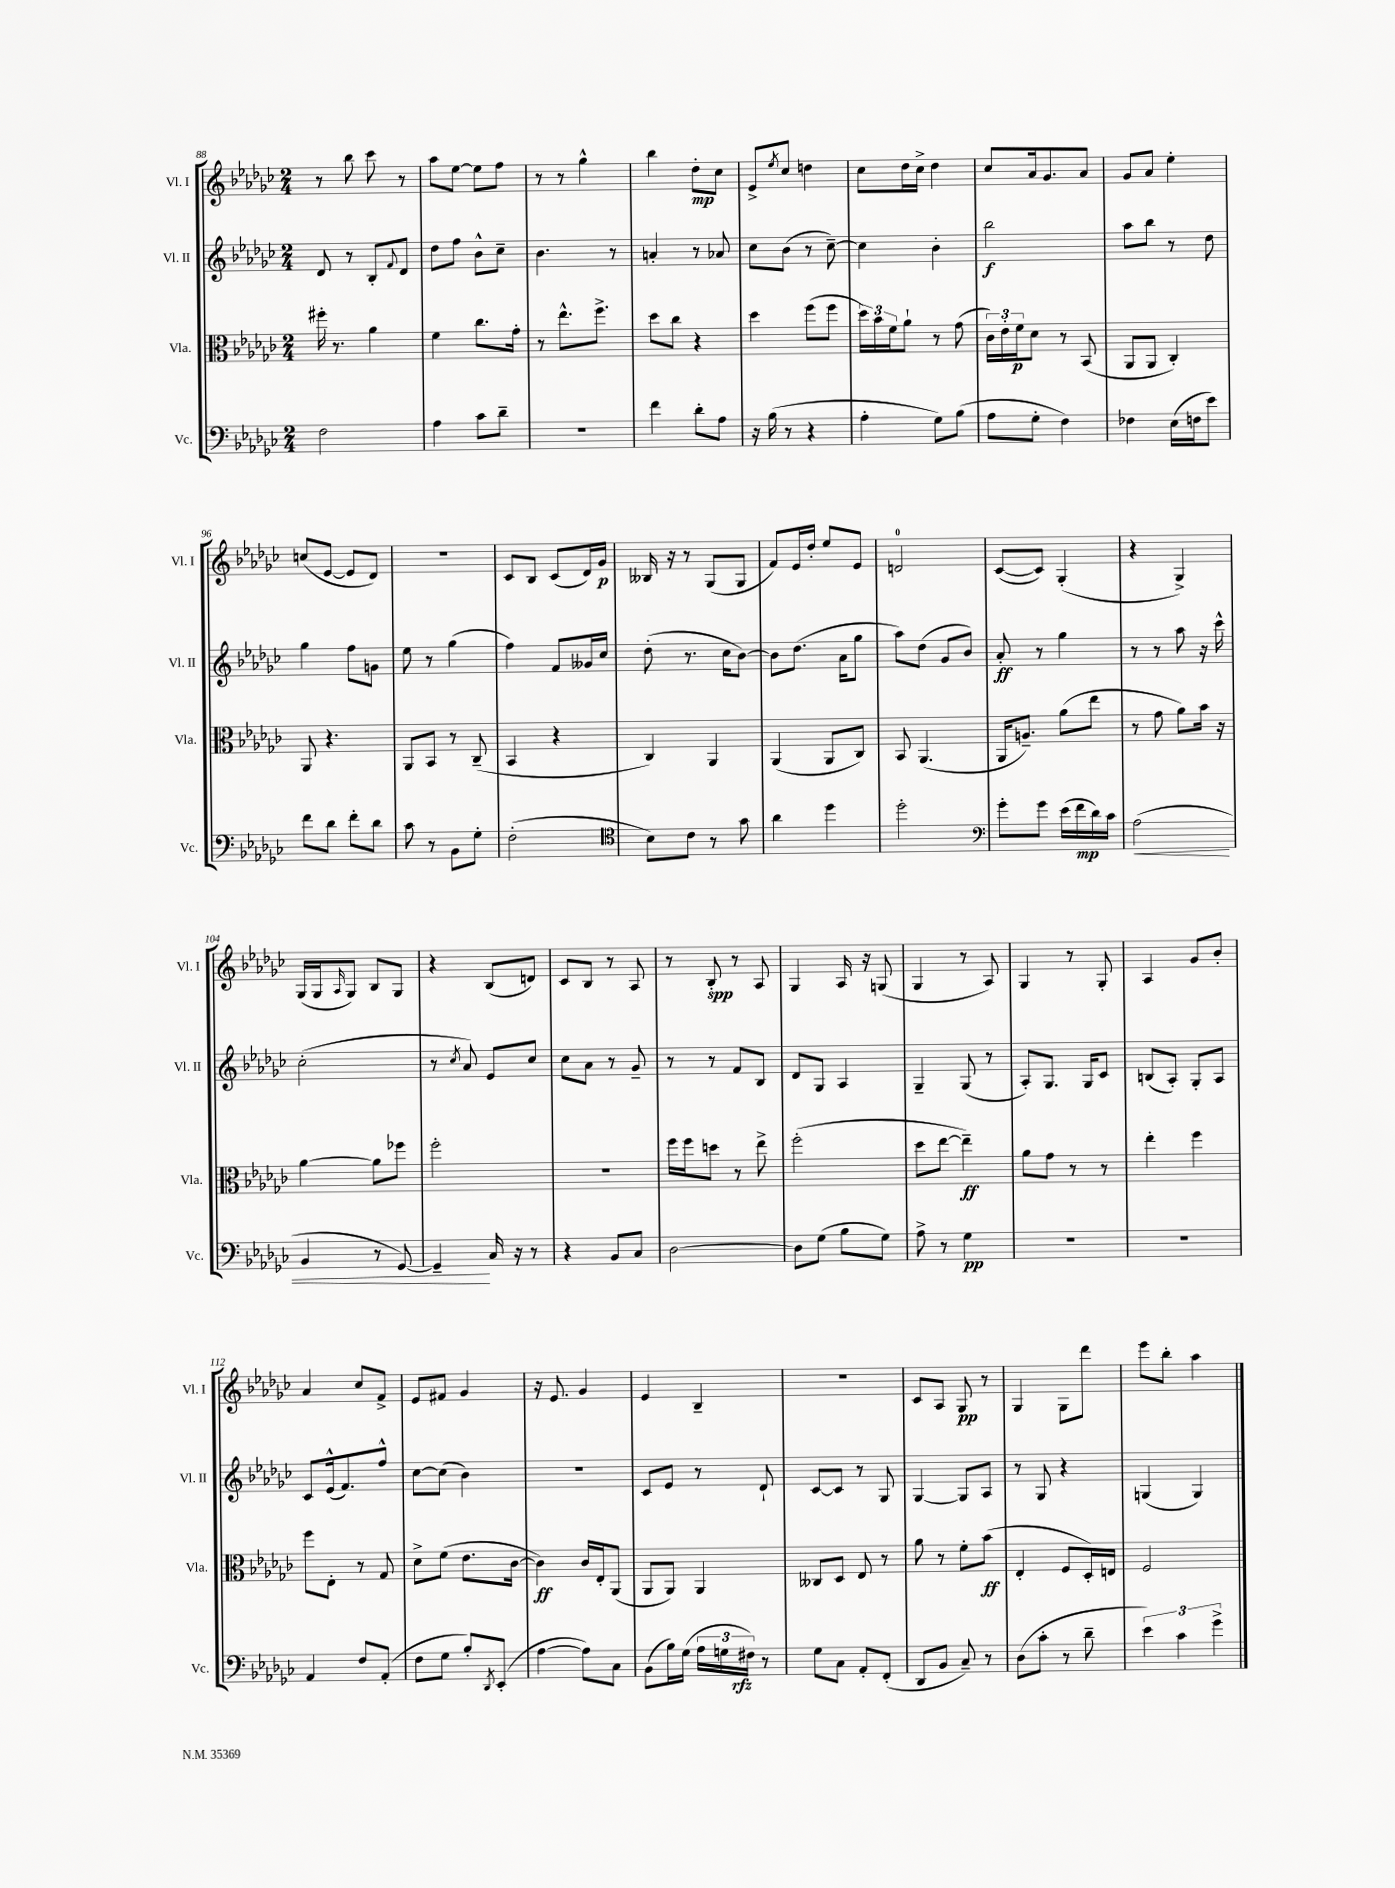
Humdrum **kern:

**kern	**dynam	**kern	**dynam	**kern	**dynam	**kern	**dynam
*part4	*part4	*part3	*part3	*part2	*part2	*part1	*part1
*staff4	*staff4	*staff3	*staff3	*staff2	*staff2	*staff1	*staff1
*I"Vc.	*	*I"Vla.	*	*I"Vl. II	*	*I"Vl. I	*
*I'Vc.	*	*I'Vla.	*	*I'Vl. II	*	*I'Vl. I	*
*clefF4	*	*clefC3	*	*clefG2	*	*clefG2	*
*k[b-e-a-d-g-c-]	*	*k[b-e-a-d-g-c-]	*	*k[b-e-a-d-g-c-]	*	*k[b-e-a-d-g-c-]	*
*M2/4	*	*M2/4	*	*M2/4	*	*M2/4	*
=88	=88	=88	=88	=88	=88	=88	=88
2F\	.	16ff#X'\	.	8d-/	.	8r	.
.	.	8.r	.	.	.	.	.
.	.	.	.	8r	.	8bb-\	.
.	.	4a-\	.	8B-'/L	.	8ccc-\	.
.	.	.	.	8qqf/	.	.	.
.	.	.	.	8d-/J	.	8r	.
=89	=89	=89	=89	=89	=89	=89	=89
4A-\	.	4f\	.	8dd-\L	.	8aa-\L	.
.	.	.	.	8ff\J	.	[8ee-\J	.
8c-\L	.	8.cc-\L	.	8b-^^\L	.	8ee-\L]	.
8d-~\J	.	.	.	8cc-~\J	.	8ff\J	.
.	.	16g-'\Jk	.	.	.	.	.
=90	=90	=90	=90	=90	=90	=90	=90
2r	.	8r	.	4.b-\	.	8r	.
.	.	8.ee-^^\L	.	.	.	8r	.
.	.	.	.	.	.	4gg-^^\	.
.	.	8.ff^\J	.	.	.	.	.
.	.	.	.	8r	.	.	.
=91	=91	=91	=91	=91	=91	=91	=91
4f\	.	8dd-\L	.	4an'/	.	4bb-\	.
.	.	8cc-\J	.	.	.	.	.
8d-'\L	.	4r	.	8r	.	8dd-'\L	mp
8A-\J	.	.	.	8a-X/	.	8cc-\J	.
=92	=92	=92	=92	=92	=92	=92	=92
16r	.	4dd-\	.	8cc-\L	.	8e-^/L	.
(16B-\	.	.	.	.	.	.	.
.	.	.	.	.	.	8qee-/	.
8r	.	.	.	(8b-\J	.	8cc-/J	.
4r	.	(8ff\L	.	8r	.	4ddn\	.
.	.	8ff\J	.	[8cc-~\)	.	.	.
=93	=93	=93	=93	=93	=93	=93	=93
4A-'\	.	24dd-\LL)	.	4cc-\]	.	8cc-\L	.
.	.	24b-\	.	.	.	.	.
.	.	24f\J	.	.	.	.	.
.	.	8a-`\J	.	.	.	16dd-\L	.
.	.	.	.	.	.	16cc-^\JJ	.
8G-\L)	.	8r	.	4b-'\	.	4dd-\	.
(8B-\J	.	(8g-\	.	.	.	.	.
=94	=94	=94	=94	=94	=94	=94	=94
8A-\L	.	24c-\LL)	.	2bb-\	f	8cc-/L	.
.	.	24e-'\	.	.	.	.	.
.	.	24f\J	p	.	.	.	.
8G-'\J	.	8d-\J	.	.	.	16a-/k	.
.	.	.	.	.	.	8.g-/	.
4F\)	.	8r	.	.	.	.	.
.	.	(8BB-/	.	.	.	8a-/J	.
=95	=95	=95	=95	=95	=95	=95	=95
4F-X\	.	8AA-/L	.	8aa-\L	.	8g-/L	.
.	.	8AA-/J	.	8bb-\J	.	8a-/J	.
(16E-\LL	.	4C-'/)	.	8r	.	4ee-'\	.
16Fn\J	.	.	.	.	.	.	.
8e-\J)	.	.	.	8dd-\	.	.	.
!!LO:LB:g=z
=96	=96	=96	=96	=96	=96	=96	=96
8f\L	.	8AA-/	.	4gg-\	.	(8ccn/L	.
8d-\J	.	4.r	.	.	.	[8e-/J	.
8f'\L	.	.	.	8ff\L	.	8e-/L]	.
8d-\J	.	.	.	8gn\J	.	8d-/J)	.
=97	=97	=97	=97	=97	=97	=97	=97
8c-\	.	8AA-/L	.	8ee-\	.	2r	.
8r	.	8BB-/J	.	8r	.	.	.
8BB-\L	.	8r	.	(4gg-\	.	.	.
8G-'\J	.	(8C-~/	.	.	.	.	.
=98	=98	=98	=98	=98	=98	=98	=98
(2F'\	.	4BB-/	.	4ff\)	.	8c-/L	.
.	.	.	.	.	.	8B-/J	.
.	.	4r	.	8f/L	.	(8c-/L	.
.	.	.	.	16g--X/L	.	16d-/L)	.
.	.	.	.	16cc-/JJ	.	16g-/JJ	p
=99	=99	=99	=99	=99	=99	=99	=99
*clefC4	*	*	*	*	*	*	*
8B-\L)	.	4C-/)	.	(8dd-'\	.	16B--X/	.
.	.	.	.	.	.	16r	.
8c-\J	.	.	.	8.r	.	8r	.
8r	.	4AA-/	.	.	.	(8G-/L	.
.	.	.	.	16cc-\KL	.	.	.
8g-\	.	.	.	[8b-\J)	.	8G-/J	.
=100	=100	=100	=100	=100	=100	=100	=100
4a-\	.	(4AA-/	.	8b-\L]	.	8f/L)	.
.	.	.	.	(8.dd-\J	.	16e-/L	.
.	.	.	.	.	.	16dd-'/JJ	.
4dd-\	.	8AA-/L	.	.	.	8ee-/L	.
.	.	.	.	16a-\KL	.	.	.
.	.	8C-/J)	.	8gg-\J	.	8e-/J	.
=101	=101	=101	=101	=101	=101	=101	=101
2dd-'\	.	8BB-/	.	8aa-\L)	.	2dn/	.
.	.	(4.AA-/	.	(8dd-\J	.	.	.
.	.	.	.	8g-/L	.	.	.
.	.	.	.	8b-/J)	.	.	.
=102	=102	=102	=102	=102	=102	=102	=102
*clefF4	*	*	*	*	*	*	*
8g-'\L	.	16AA-/KL	.	8a-'/	ff	([8c-/L	.
.	.	8.An~/J)	.	.	.	.	.
8g-\J	.	.	.	8r	.	8c-/J])	.
(16e-\LL	.	(8a-\L	.	4gg-\	.	(4G-'/	.
16f\	mp	.	.	.	.	.	.
16d-\)	.	8ee-\J	.	.	.	.	.
16c-\JJ	.	.	.	.	.	.	.
=103	=103	=103	=103	=103	=103	=103	=103
!	!LO:HP:b	!	!	!	!	!	!
(2A-\	<	8r	.	8r	.	4r	.
.	.	8g-\	.	8r	.	.	.
.	.	8a-\L)	.	8aa-\	.	4G-^/)	.
.	.	16b-\Jk	.	16r	.	.	.
.	.	16r	.	16ccc-^^\	.	.	.
!!LO:LB:g=z
=104	=104	=104	=104	=104	=104	=104	=104
4BB-/	.	[4a-\	.	(2cc-'\	.	(16G-/LL	.
.	.	.	.	.	.	16G-/J	.
.	.	.	.	.	.	16qqA-/	.
.	.	.	.	.	.	8G-/J)	.
8r	.	8a-\L]	.	.	.	8B-/L	.
[8GG-/)	.	8ff-X\J	.	.	.	8G-/J	.
=105	=105	=105	=105	=105	=105	=105	=105
4GG-~/]	.	2ff'\	.	8r	.	4r	.
.	.	.	.	8qcc-/	.	.	.
.	.	.	.	8a-/)	.	.	.
16C-/	[	.	.	8e-/L	.	(8B-/L	.
16r	.	.	.	.	.	.	.
8r	.	.	.	8cc-/J	.	8dn/J)	.
=106	=106	=106	=106	=106	=106	=106	=106
4r	.	2r	.	8cc-\L	.	8c-/L	.
.	.	.	.	8a-\J	.	8B-/J	.
8BB-/L	.	.	.	8r	.	8r	.
8C-/J	.	.	.	8g-~/	.	8A-/	.
=107	=107	=107	=107	=107	=107	=107	=107
[2D-\	.	16ff\LL	.	8r	.	8r	.
.	.	16ff\J	.	.	.	.	.
.	.	8ddn\J	.	8r	.	8B-'/	spp
.	.	8r	.	8f/L	.	8r	.
.	.	8ee-^\	.	8B-/J	.	8A-/	.
=108	=108	=108	=108	=108	=108	=108	=108
8D-\L]	.	(2ff'\	.	8d-/L	.	4G-/	.
(8G-\J	.	.	.	8G-/J	.	.	.
8B-\L	.	.	.	4A-/	.	16A-/	.
.	.	.	.	.	.	16r	.
8G-\J)	.	.	.	.	.	(8Gn/	.
=109	=109	=109	=109	=109	=109	=109	=109
8A-^\	.	8dd-\L	.	4G-~/	.	4G-/	.
8r	.	[8ee-\J	.	.	.	.	.
4G-\	pp	4ee-~\])	ff	(8G-/	.	8r	.
.	.	.	.	8r	.	8A-/)	.
=110	=110	=110	=110	=110	=110	=110	=110
2r	.	8a-\L	.	8A-'/L)	.	4G-/	.
.	.	8g-\J	.	8.G-/J	.	.	.
.	.	8r	.	.	.	8r	.
.	.	.	.	16G-/KL	.	.	.
.	.	8r	.	8c-/J	.	8G-'/	.
=111	=111	=111	=111	=111	=111	=111	=111
2r	.	4ee-'\	.	(8Bn/L	.	4A-/	.
.	.	.	.	8A-'/J)	.	.	.
.	.	4ff\	.	8G-'/L	.	8g-/L	.
.	.	.	.	8A-/J	.	8b-'/J	.
!!LO:LB:g=z
=112	=112	=112	=112	=112	=112	=112	=112
4AA-/	.	8ff\L	.	8c-/L	.	4a-/	.
.	.	8E-'\J	.	(16e-^^/k	.	.	.
.	.	.	.	8.f/)	.	.	.
8F/L	.	8r	.	.	.	8cc-/L	.
(8AA-'/J	.	8G-/	.	8ff^^/J	.	8f^/J	.
=113	=113	=113	=113	=113	=113	=113	=113
8F\L	.	8d-^\L	.	[8cc-\L	.	8e-/L	.
8G-\J	.	(8f\J	.	(8cc-\J]	.	8f#X/J	.
8B-'/L)	.	8.e-\L	.	4b-\)	.	4g-/	.
8qDD-/	.	.	.	.	.	.	.
(8EE-'/J	.	.	.	.	.	.	.
.	.	[16c-\Jk	.	.	.	.	.
=114	=114	=114	=114	=114	=114	=114	=114
[4A-\	.	4c-\])	ff	2r	.	16r	.
.	.	.	.	.	.	8.e-/	.
8A-\L])	.	16c-/LL	.	.	.	4g-/	.
.	.	16E-'/J	.	.	.	.	.
8C-\J	.	(8AA-/J	.	.	.	.	.
=115	=115	=115	=115	=115	=115	=115	=115
(8BB-\L	.	8AA-/L	.	8c-/L	.	4e-/	.
16B-\L)	.	8AA-/J)	.	8e-/J	.	.	.
(16G-\JJ	.	.	.	.	.	.	.
24A-\LL	.	4AA-/	.	8r	.	4B-~/	.
24Gn\	.	.	.	.	.	.	.
24F#X\JJ)	rfz	.	.	.	.	.	.
8r	.	.	.	8d-`/	.	.	.
=116	=116	=116	=116	=116	=116	=116	=116
8G-\L	.	8C--X/L	.	[8c-/L	.	2r	.
8C-\J	.	8D-/J	.	8c-/J]	.	.	.
8AA-'/L	.	8E-/	.	8r	.	.	.
(8FF'/J	.	8r	.	8G-/	.	.	.
=117	=117	=117	=117	=117	=117	=117	=117
8DD-/L	.	8a-\	.	[4G-/	.	8c-/L	.
8BB-/J	.	8r	.	.	.	8A-/J	.
8C-~/)	.	8f'\L	.	8G-/L]	.	8G-/	pp
8r	.	(8b-\J	ff	8A-/J	.	8r	.
=118	=118	=118	=118	=118	=118	=118	=118
(8D-\L	.	4E-'/	.	8r	.	4G-/	.
8c-'\J	.	.	.	8G-/	.	.	.
8r	.	8F/L	.	4r	.	8G-\L	.
8d-~\	.	16D-'/L)	.	.	.	8ddd-\J	.
.	.	16En/JJ	.	.	.	.	.
=119	=119	=119	=119	=119	=119	=119	=119
6e-\)	.	2F/	.	(4Gn/	.	8eee-\L	.
.	.	.	.	.	.	8bb-'\J	.
6c-\	.	.	.	.	.	.	.
.	.	.	.	4G/)	.	4aa-\	.
6g-^\	.	.	.	.	.	.	.
==	==	==	==	==	==	==	==
*-	*-	*-	*-	*-	*-	*-	*-
